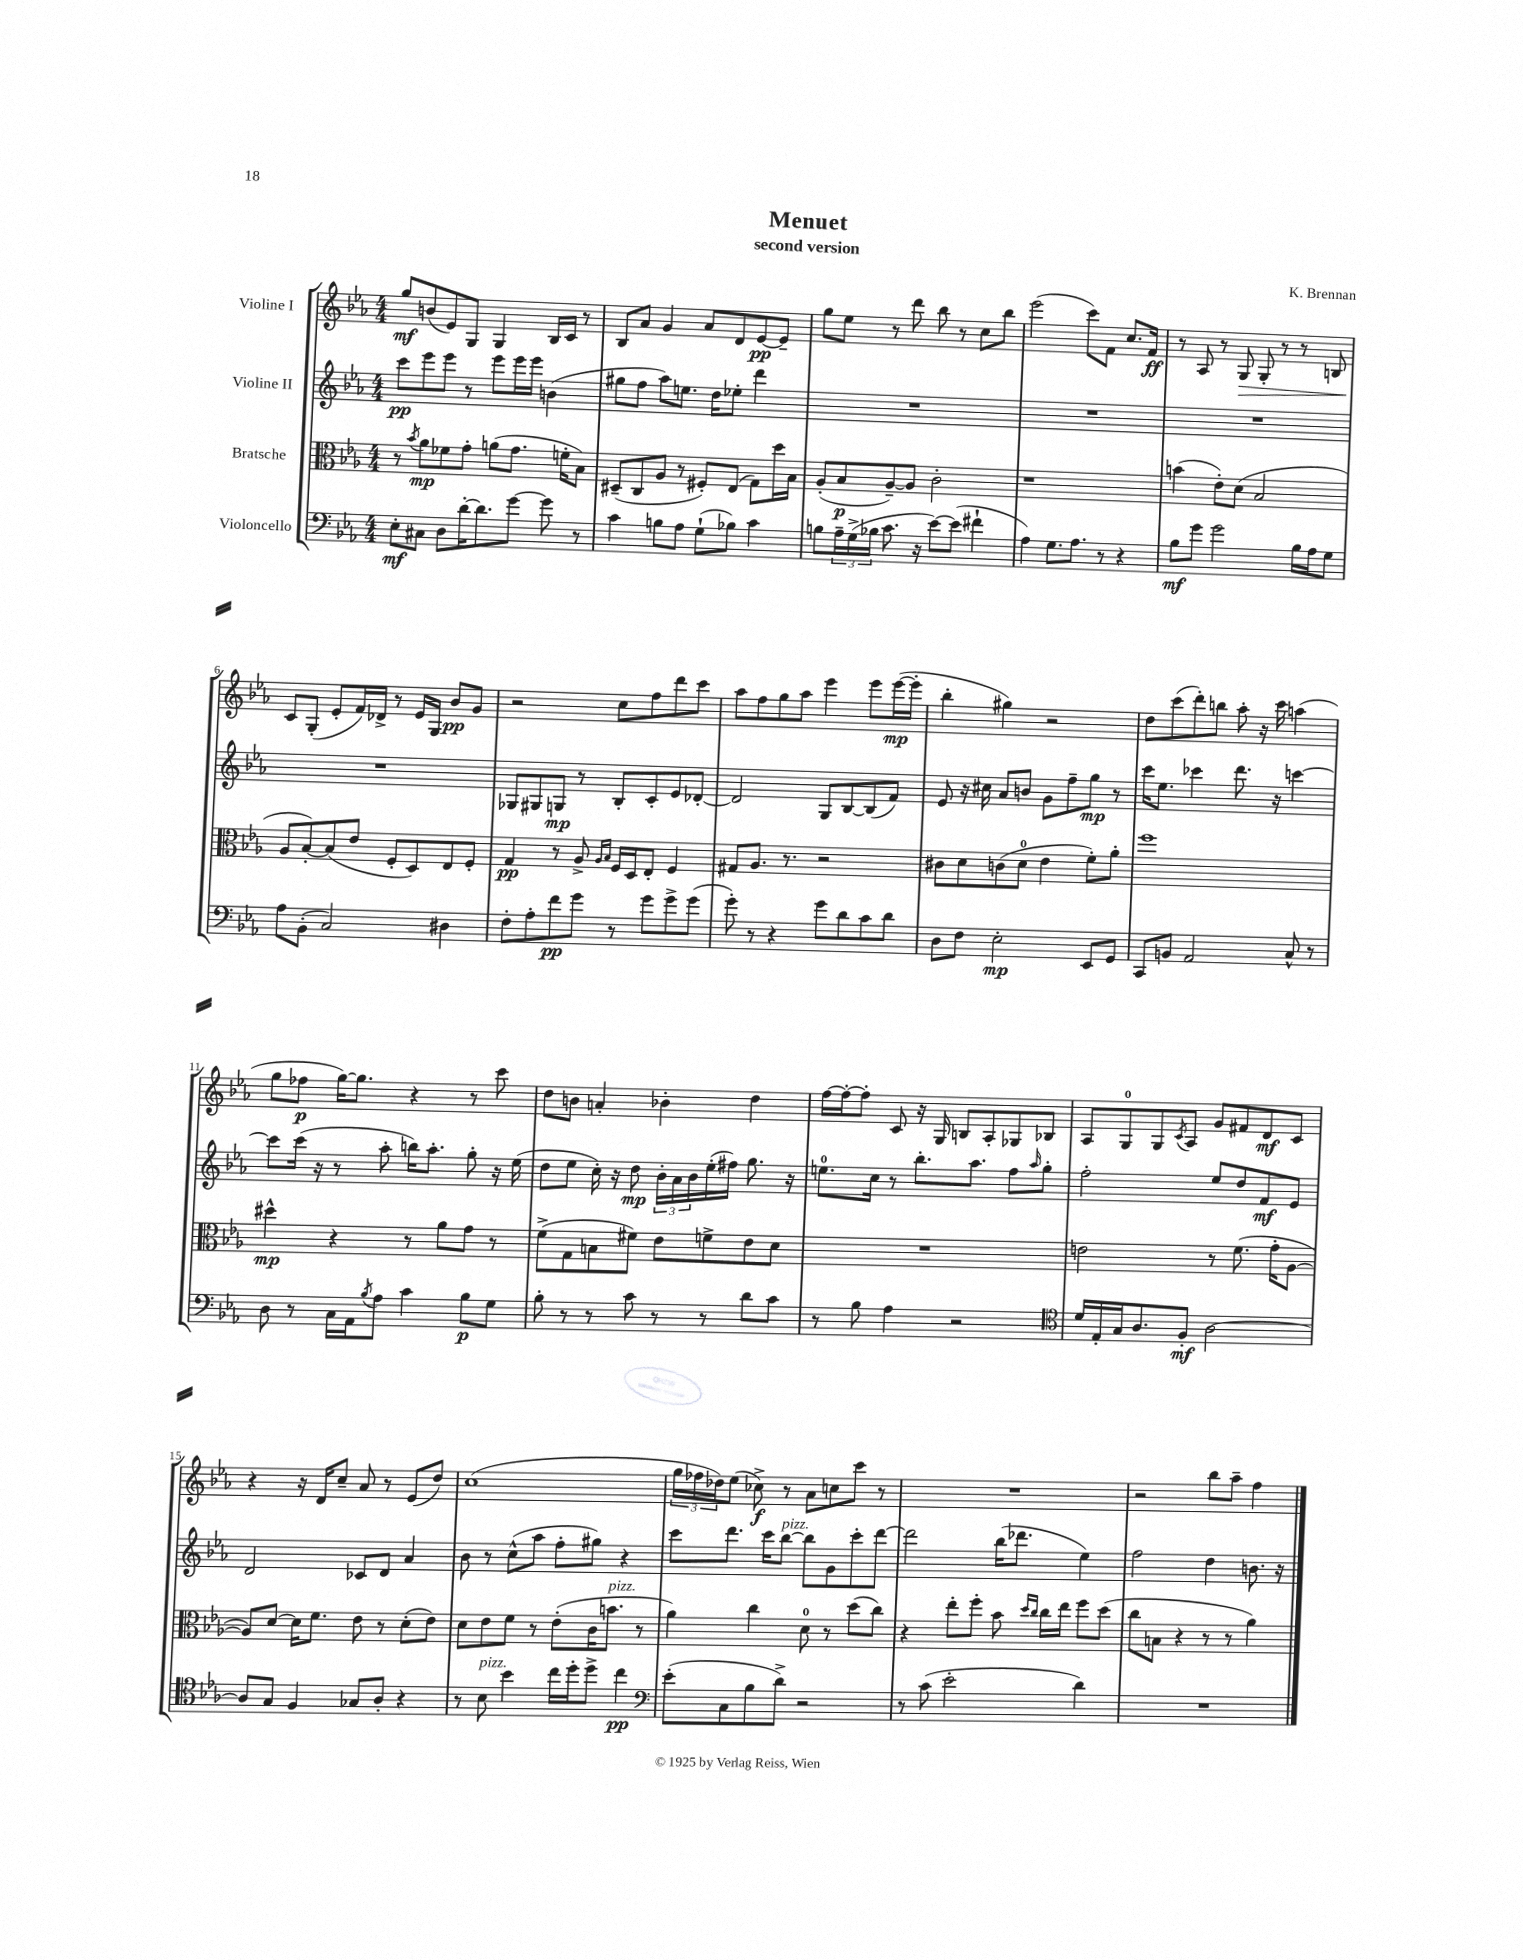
\header { title = "Menuet" composer = "K. Brennan" subtitle = "second version" }
<<
\new StaffGroup <<
\new Staff = "s0" \with { instrumentName = "Violine I" } {
    \clef treble \key ees \major \numericTimeSignature \time 4/4
    g''8\mf b'8( ees'8) g8 g4 bes16 c'16 r8 |
    bes8 aes'8 g'4 aes'8 d'8 ees'8~\pp ees'8-- |
    g''8 ees''8 r8 d'''8 bes''8 r8 c''8 bes''8 |
    ees'''2( c'''8) f'8 c''8. f'16\ff |
    r8 aes8 r8 g8\> g8-. r8 r8 b8 |
    c'8\! g8-.( ees'8-. f'16) des'16-> r8 ees'16 g16 bes'8\pp g'8 |
    r2 c''8 f''8 d'''8 c'''8 |
    aes''8 f''8 g''8 aes''8 ees'''4 ees'''8 ees'''16~\mp( ees'''16-. |
    bes''4-. gis''4) r2 |
    d''8 c'''8( d'''8-.) b''8 aes''8-. r16 c'''16 a''4( |
    g''8 fes''8\p g''16~) g''8. r4 r8 c'''8 |
    d''8 b'8 a'4-. bes'4-. d''4 |
    f''16~ f''16~-. f''8-. c'8 r16 g16 b8 aes8-. ges8 bes8 |
    aes8 g8-0 g8 \acciaccatura { c'8 } aes8 g'8 fis'8 d'8\mf c'8 |
    r4 r16 d'16 c''8-- aes'8 r8 ees'8( d''8) |
    c''1( |
    \tuplet 3/2 { g''16 fes''16 des''16) } ees''8( ces''8->\f) r8 aes'8 c''8 c'''8 r8 |
    R1 |
    r2 bes''8 aes''8-- f''4 \bar "|." |
}
\new Staff = "s1" \with { instrumentName = "Violine II" } {
    \clef treble \key ees \major \numericTimeSignature \time 4/4
    c'''8\pp ees'''8 ees'''8 r8 ees'''8 ees'''16 ees'''16 b'4( |
    gis''8 f''8 aes''8) e''8. d''16 ees''8-. d'''4 |
    R1 |
    R1 |
    R1 |
    R1 |
    ges8 gis8 g8\mp r8 bes8-. c'8-. ees'8 des'8~-. |
    des'2 g8 bes8~ bes8( f'8) |
    ees'8 r16 cis''16 aes'8 b'8 g'8 f''8-- g''8\mp r8 |
    c'''16 ees''8. ces'''4 d'''8. r16 c'''4~ |
    c'''8 c'''16( r16 r8 aes''8-. b''16) aes''8.-. g''8-. r16 ees''16( |
    d''8 ees''8 c''16-.) r16 d''8\mp \tuplet 3/2 { bes'16-. aes'16 bes'16 } ees''16-.( fis''16) g''8. r16 |
    e''8.-0 c''16 r8 bes''8.-. aes''8. f''8 \grace { aes''16 } g''8-. |
    f''2-. ees''8 d''8 f'8\mf ees'8 |
    d'2 ces'8 d'8 aes'4 |
    bes'8 r8 c''8-^( aes''8 f''8-. gis''8) r4 |
    c'''8 d'''8. c'''16 bes''8~^\markup { \italic "pizz." } bes''8 g'8 c'''8-. d'''8~ |
    d'''2 bes''16( des'''8. ees''4) |
    f''2 d''4 b'8. r16 \bar "|." |
}
\new Staff = "s2" \with { instrumentName = "Bratsche" } {
    \clef alto \key ees \major \numericTimeSignature \time 4/4
    r8 \acciaccatura { bes'8 } aes'8\mp fes'8 g'8-. a'8( g'8. f'16-. bes8) |
    dis8--( c8 aes8 r8 fis8-.) ees8( g8) d''16 bes16 |
    aes8-.( bes8\p aes8~--) aes8 c'2-. |
    r1 |
    b'4( ees'8-.) d'8( bes2 |
    aes8 bes8~-.) bes8( ees'8 f8-. d8) ees8 f8-. |
    g4\pp r8 aes8-> \grace { aes16 bes16 } f16 d16 ees8-. f4 |
    gis8 aes8. r8. r2 |
    cis'8 d'8 c'8( d'8-0 ees'4 f'8-.) aes'8-. |
    f''1 |
    dis''4-^\mp r4 r8 aes'8 g'8 r8 |
    f'8->( g8 b8 fis'8) ees'8 f'8-> ees'8 d'8 |
    R1 |
    e'2 r8 f'8.( g'16-. aes8~ |
    aes8) d'8~ d'16 f'8. ees'8 r8 d'8-.( ees'8) |
    d'8 ees'8 f'8 r8 ees'8-.( c'16 b'8.^\markup { \italic "pizz." } r8 |
    aes'4) c''4 d'8-0 r8 d''8( c''8) |
    r4 ees''8-. f''8-. bes'8 \grace { d''16 c''16 } c''16 ees''16 f''8 d''8( |
    c''8 b8 r4 r8 r8 aes'4) \bar "|." |
}
\new Staff = "s3" \with { instrumentName = "Violoncello" } {
    \clef bass \key ees \major \numericTimeSignature \time 4/4
    ees8-.\mf cis8 d8 d'16~-. d'8. g'8~ g'8 r8 |
    c'4 b8 aes8 g8-!( bes8) c'4 |
    b8 \tuplet 3/2 { aes16-- g16->( bes16 } c'8. r16 ees'8~) ees'8( fis'4-! |
    aes4) g8. aes8. r8 r4 |
    bes8\mf g'8 g'2 bes16 aes16 g8 |
    aes8 bes,8-.( c2) dis4 |
    f8-. aes8-. f'8\pp g'8 r8 g'8 g'8-> g'8( |
    g'8-.) r8 r4 g'8 d'8 c'8 d'8 |
    d8 f8 ees2-.\mp ees,8 g,8 |
    c,8 b,8 aes,2 c8-^ r8 |
    d8 r8 c16 aes,16 \acciaccatura { bes8 } aes8 c'4 bes8\p g8 |
    bes8-. r8 r8 c'8 r8 r8 d'8 c'8 |
    r8 bes8 aes4 r2 |
    \clef tenor d'16 ees16-. g16 aes8. f8-.\mf aes2~ |
    aes8 g8 f4 ges8 aes8-. r4 |
    r8 bes8^\markup { \italic "pizz." } bes'4 c''16 d''16-. d''8-> c''4\pp |
    \clef bass ees'8-.( c8 bes8 d'8->) r2 |
    r8 c'8( ees'2-. d'4) |
    R1 \bar "|." |
}
>>
>>
